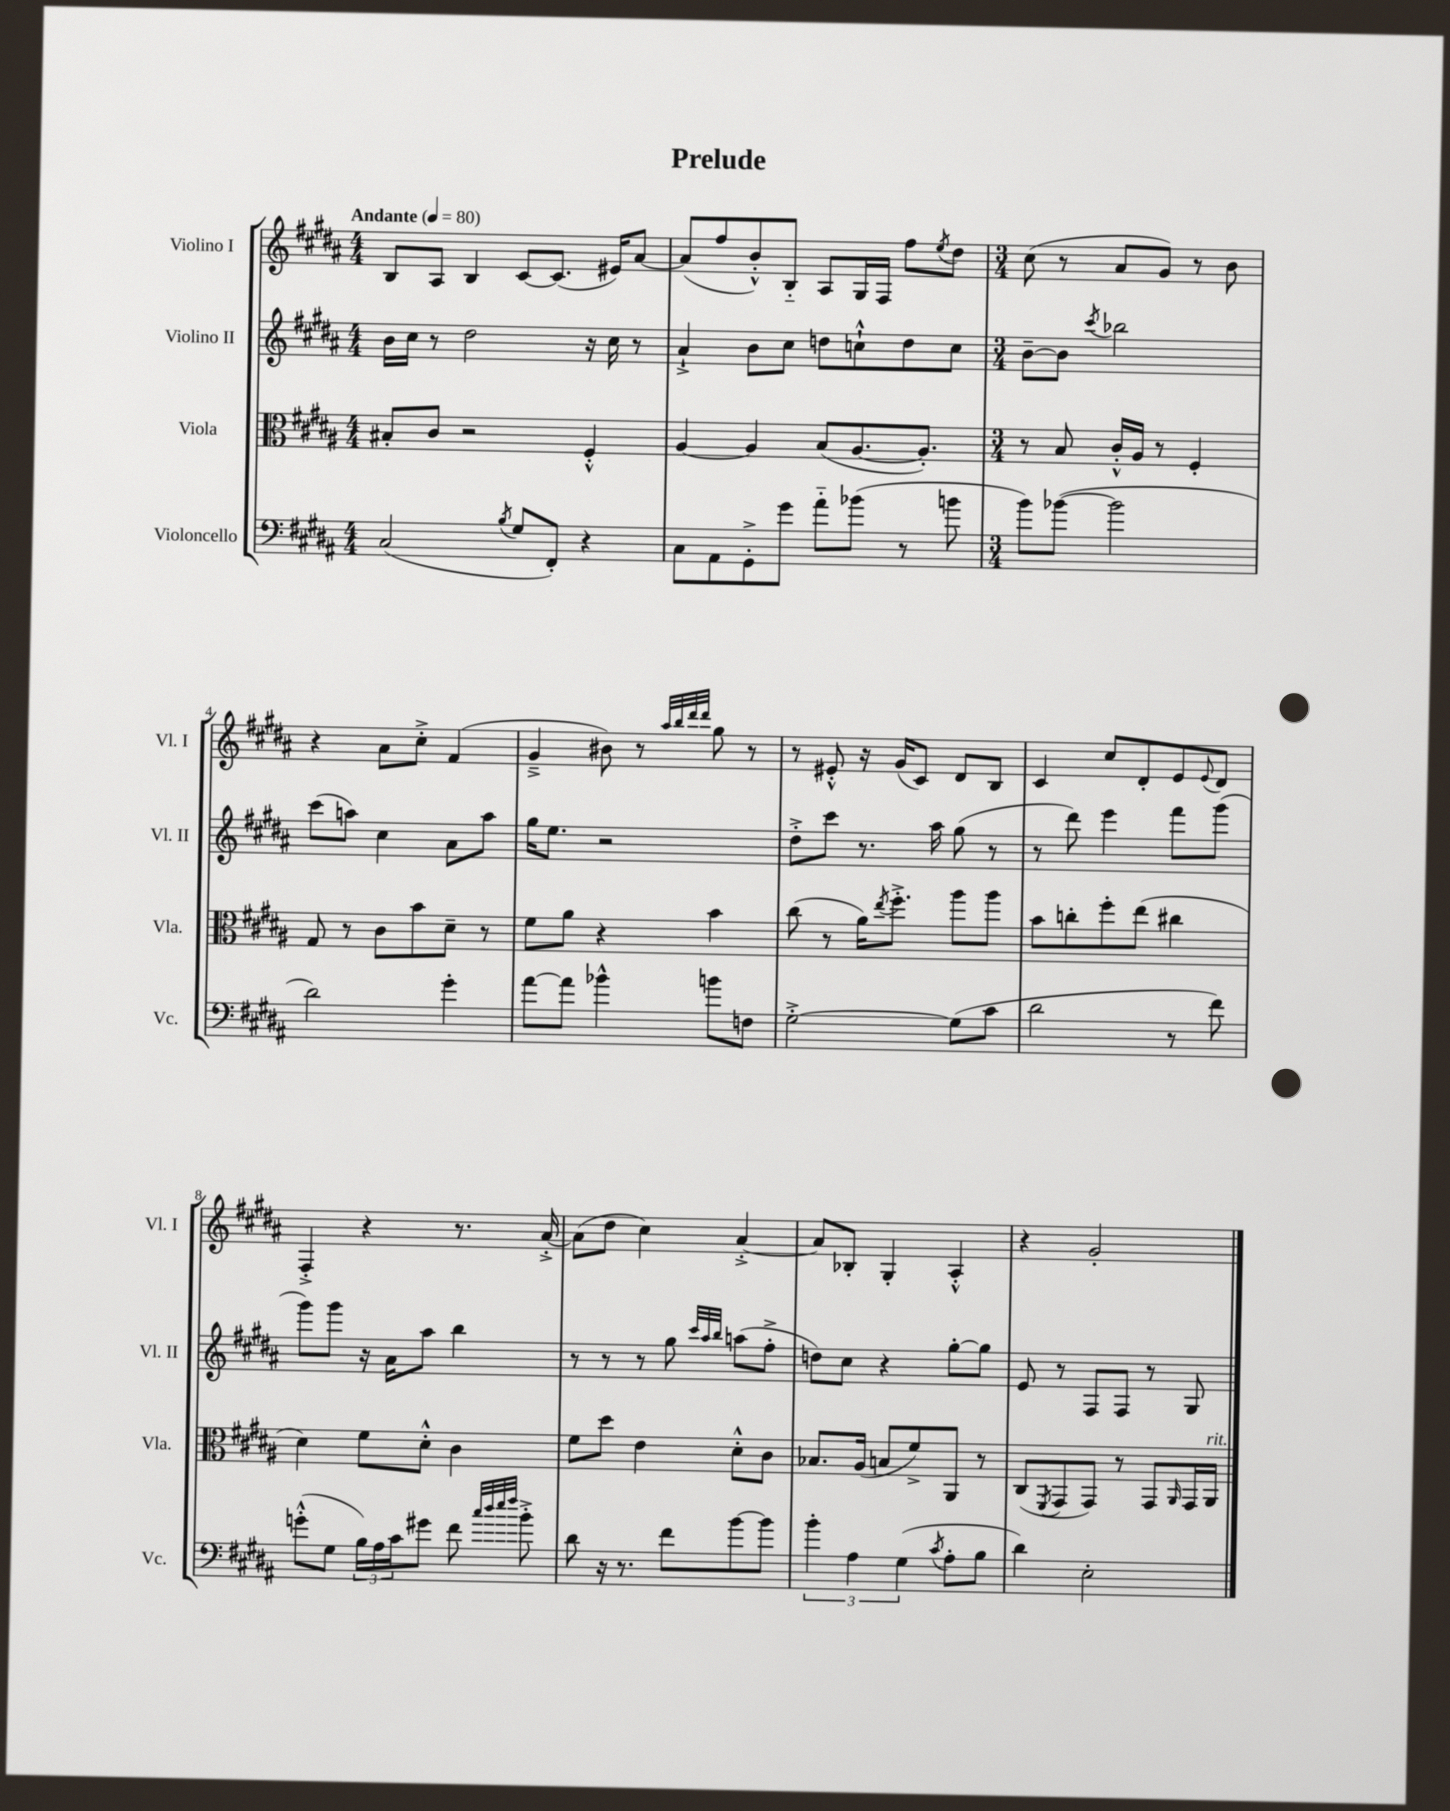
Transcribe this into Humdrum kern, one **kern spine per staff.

**kern	**kern	**kern	**kern
*staff4	*staff3	*staff2	*staff1
*clefF4	*clefC3	*clefG2	*clefG2
*k[f#c#g#d#a#]	*k[f#c#g#d#a#]	*k[f#c#g#d#a#]	*k[f#c#g#d#a#]
*M4/4	*M4/4	*M4/4	*M4/4
*MM80	*MM80	*MM80	*MM80
(2C#	8B#'	16b	8B
.	.	16cc#	.
.	8c#	8r	8A#
.	2r	2dd#	4B
8qB	.	.	.
8G#	.	.	[8c#
8FF#')	.	.	(8.c#]
4r	4F#'^^	16r	.
.	.	16cc#	16e#)
.	.	8r	[8a#
=	=	=	=
8C#	[4A#	4a#`^	(8a#]
8AA#	.	.	8ff#
8GG#'^	4A#]	8b	8b'^^)
8g#	.	8cc#	8B'~
8a#'~	(8B	8dd	8A#
(8b-	[8.A#	8cc`^^	16G#
.	.	.	16F#
8r	.	8dd	8ff#
.	8.A#'])	.	.
.	.	.	8qee
8b	.	8cc	8dd#
=	=	=	=
*M3/4	*M3/4	*M3/4	*M3/4
8b)	8r	[8b~	(8cc#
([8b-	8B	8b]	8r
.	.	8qccc#	.
2b-]	16c#'^^	2bb-	8a#
.	16A#	.	.
.	8r	.	8g#)
.	4F#'	.	8r
.	.	.	8b
=	=	=	=
2d#)	8G#	(8ccc#	4r
.	8r	8aa)	.
.	8c#	4cc#	8a#
.	8b	.	8cc#'^
4g#'	8d#~	8a#	(4f#
.	8r	8aa	.
=	=	=	=
[8a#	8f#	16gg#	4g#~^
.	.	8.ee	.
8a#]	8a#	.	.
4b-^^	4r	2r	8b#)
.	.	.	8r
.	.	.	32qqaa#
.	.	.	32qqbb
.	.	.	32qqddd#
.	.	.	32qqddd#
8b	4b	.	8gg#
8F	.	.	8r
=	=	=	=
[2G#'^	(8cc#	8dd#'^	8r
.	8r	8ccc#	8e#'^^
.	16a#)	8.r	16r
.	8qee	.	.
.	8.ff#'^	.	(16g#
.	.	.	8c#)
.	.	16aa#	.
(8G#]	8aa#	(8gg#	8d#
8c#	8aa#	8r	8B
=	=	=	=
2d#	8b	8r	4c#
.	8cc'	8ddd#)	.
.	8ff#'	4eee	8cc#
.	(8ee	.	8d#'
8r	4cc#	8fff#	8e
.	.	.	8qqe
8f#)	.	(8ggg#	8d#
=	=	=	=
(8g'^^	4d#)	8ggg#)	4F#'^
8G#	.	8ggg#	.
24B)	8f#	16r	4r
24A#	.	.	.
.	.	16a#	.
24c#	.	.	.
8g#	8d#'^^	8aa#	.
8f#	4c#	4bb	8.r
32qqcc#	.	.	.
32qqdd#	.	.	.
32qqee	.	.	.
32qqff#	.	.	.
8b'^	.	.	.
.	.	.	[16a#'^
=	=	=	=
8d#	8f#	8r	(8a#]
16r	8dd#	8r	8dd#
8.r	.	.	.
.	4e	8r	4cc#)
8f#	.	8gg#	.
.	.	32qqccc#	.
.	.	32qqaa#	.
.	.	32qqbb	.
[8b	8d#'^^	(8aa	[4a#'^
8b]	8c#	8ff#'^	.
=	=	=	=
6b'	8.B-	8dd)	8a#]
.	.	8cc#	8B-'
6A#	.	.	.
.	(16A#	.	.
.	8B	4r	4G#'
(6G#	.	.	.
.	8f#^)	.	.
8qc#	.	.	.
8A#'	8AA#	[8gg#'	4A#'^^
8B	8r	8gg#]	.
=	=	=	=
4d#)	(8C#	8e	4r
.	8qFF#	.	.
.	8GG#	8r	.
2E'	8GG#)	8F#	2g#'
.	8r	8F#	.
.	8GG#	8r	.
.	16qqAA#	.	.
.	16GG#	8G#	.
.	16AA#	.	.
==	==	==	==
*-	*-	*-	*-
